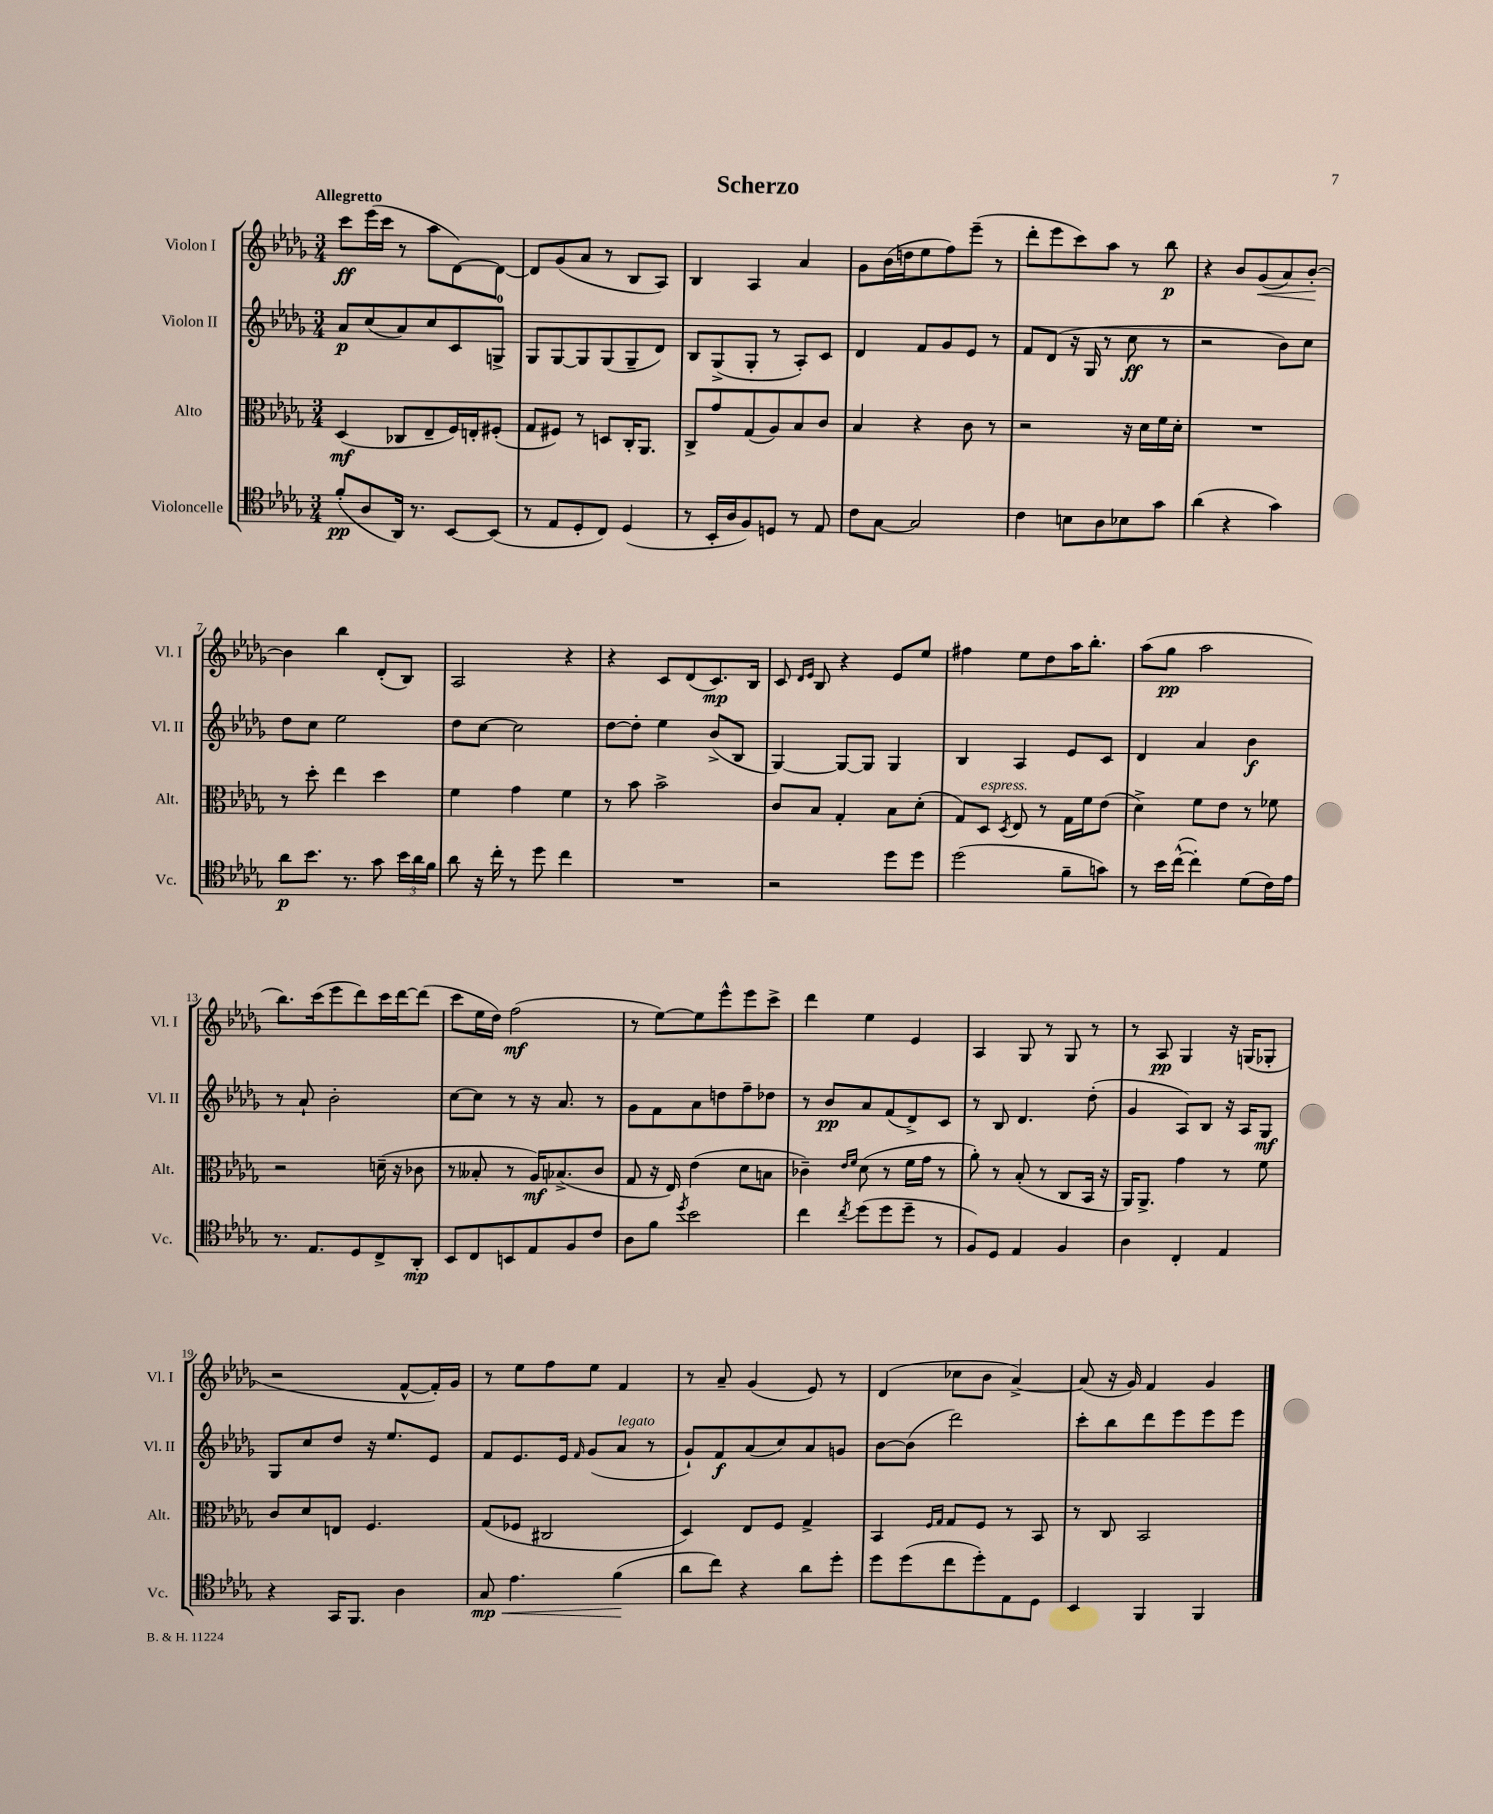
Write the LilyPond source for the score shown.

\header { title = "Scherzo" }
<<
\new StaffGroup <<
\new Staff = "s0" \with { instrumentName = "Violon I" shortInstrumentName = "Vl. I" } {
    \clef treble \key des \major \numericTimeSignature \time 3/4 \tempo "Allegretto"
    \autoBeamOff c'''8[\ff ees'''16( c'''16] r8 aes''8[ des'8~) des'8]~ |
    des'8[ ges'8( aes'8] r8 bes8[ aes8]) |
    bes4 aes4 aes'4 |
    ges'8[ bes'16( d''16 ees''8 f''8) ees'''8]--( r8 |
    des'''8[-. ees'''8 c'''8) aes''8] r8 bes''8\p |
    r4 bes'8[ ges'8\<( aes'8) bes'8]~-.\! |
    bes'4 bes''4 des'8[-.( bes8]) |
    aes2 r4 |
    r4 c'8[ des'8( c'8.\mp) bes16] |
    c'8 \grace { des'16[ ees'16] } bes8 r4 ees'8[ ees''8] |
    fis''4 ees''8[ des''8 aes''16 bes''8.]-. |
    aes''8[( ges''8]\pp aes''2 |
    bes''8.[) c'''16( ees'''8 des'''8) c'''16 des'''16~ des'''8]( |
    c'''8[ ees''16 des''16]) f''2\mf( |
    r8 ees''8[~) ees''8 ees'''8-^ ees'''8 c'''8]-> |
    des'''4 ees''4 ees'4 |
    aes4 ges8 r8 ges8 r8 |
    r8 aes8\pp ges4 r16 g16[( ges8]-. |
    r2 f'8[~-^ f'16-.) ges'16] |
    r8 ees''8[ f''8 ees''8] f'4 |
    r8 aes'8-- ges'4( ees'8) r8 |
    des'4( ces''8[ bes'8] aes'4~->) |
    aes'8( r16 ges'16) f'4 ges'4 \bar "|." |
}
\new Staff = "s1" \with { instrumentName = "Violon II" shortInstrumentName = "Vl. II" } {
    \clef treble \key des \major \numericTimeSignature \time 3/4
    \autoBeamOff aes'8[\p c''8( aes'8) c''8 c'8 g8]-0-> |
    ges8[ ges8~ ges8 ges8( ges8-- des'8]) |
    bes8[ ges8->( ges8]-. r8 aes8[-.) c'8] |
    des'4 f'8[ ges'8 ees'8] r8 |
    f'8[ des'8]( r16 ges16 r8 c''8\ff r8 |
    r2 bes'8[) c''8] |
    des''8[ c''8] ees''2 |
    des''8[ c''8]~ c''2 |
    des''8[~ des''8]-. ees''4 bes'8[->( bes8] |
    ges4~) ges8[~ ges8] ges4 |
    bes4 aes4 ees'8[ c'8] |
    des'4 aes'4 bes'4\f |
    r8 aes'8-! bes'2-. |
    c''8[~ c''8] r8 r16 aes'8. r8 |
    ges'8[ f'8 aes'8 d''8 f''8-- des''8] |
    r8 bes'8[\pp aes'8 f'8( des'8->) c'8] |
    r8 bes8 des'4. des''8-.( |
    ges'4 aes8[) bes8] r16 aes16[ ges8]\mf |
    ges8[ c''8 des''8] r16 ees''8.[ ees'8] |
    f'8[ ees'8. ees'16] \grace { f'16 } ges'8[( aes'8]^\markup { \italic "legato" } r8 |
    ges'8[-!) f'8\f aes'8( c''8) aes'8 g'8] |
    bes'8[~ bes'8]( des'''2) |
    c'''8[-. bes''8 des'''8 ees'''8 ees'''8 ees'''8] \bar "|." |
}
\new Staff = "s2" \with { instrumentName = "Alto" shortInstrumentName = "Alt." } {
    \clef alto \key des \major \numericTimeSignature \time 3/4
    \autoBeamOff des4\mf( ces8[ ees8-- f16) e16-. fis8]-.( |
    ges8[ fis8]) r8 d8[ c16-. aes,8.] |
    c8[-> ges'8 ges8( aes8) bes8 c'8] |
    bes4 r4 c'8 r8 |
    r2 r16 des'16[ f'16 des'16]-. |
    R2. |
    r8 des''8-. ees''4 des''4 |
    f'4 ges'4 f'4 |
    r8 bes'8 bes'2-> |
    c'8[ bes8] ges4-. bes8[ des'8]-.( |
    ges8[) des8]^\markup { \italic "espress." } \acciaccatura { des8 } ees8 r8 ges16[ f'16 ees'8]( |
    des'4->) f'8[ ees'8] r8 fes'8 |
    r2 d'16--( r16 ces'8 |
    r8 beses8-. r8 aes16[\mf) bes8.->( c'8] |
    ges8 r16 ees16) ees'4( des'8[ b8] |
    ces'4--) \grace { ees'16[ f'16] } des'8( r8 f'16[ ges'16] r8 |
    aes'8-.) r8 bes8-.( r8 c8[ bes,16] r16 |
    aes,16[) aes,8.]-> ges'4 r8 f'8 |
    c'8[ des'8 e8] f4. |
    ges8[( fes8] cis2 |
    des4) ees8[ f8] ges4-> |
    bes,4 \grace { f16[ ges16] } ges8[ f8] r8 bes,8 |
    r8 c8 bes,2 \bar "|." |
}
\new Staff = "s3" \with { instrumentName = "Violoncelle" shortInstrumentName = "Vc." } {
    \clef tenor \key des \major \numericTimeSignature \time 3/4
    \autoBeamOff f'8[-.\pp( aes8 aes,16]) r8. bes,8[~ bes,8]( |
    r8 ees8[ des8-. c8]) des4( |
    r8 bes,16[-. aes16 f8) d8] r8 ees8 |
    c'8[ ges8]~ ges2 |
    c'4 b8[ aes8 bes8 ges'8] |
    aes'4( r4 ges'4) |
    aes'8[\p bes'8.] r8. ges'8 \tuplet 3/2 { bes'16[ aes'16 f'16] } |
    aes'8 r16 c''16-. r8 des''8 c''4 |
    R2. |
    r2 des''8[ des''8] |
    des''2( f'8[-- g'8]) |
    r8 bes'16[ c''16]~-^( c''4-.) des'8[( c'16) ees'16] |
    r8. ees8.[ des8 c8-> aes,8]-.\mp |
    bes,8[ c8 b,8 ees8 f8 c'8] |
    aes8[ f'8] \acciaccatura { des''8 } bes'2 |
    c''4 \acciaccatura { c''8 } des''8[( des''8 des''8]-- r8 |
    f8[) des8] ees4 f4 |
    aes4 c4-. ees4 |
    r4 ges,16[ f,8.] aes4 |
    ges8\mp\< ees'4. f'4\!( |
    aes'8[ c''8]) r4 aes'8[ des''8]-. |
    des''8[ des''8( c''8 des''8-.) ees8 des8] |
    bes,4 f,4 f,4 \bar "|." |
}
>>
>>
